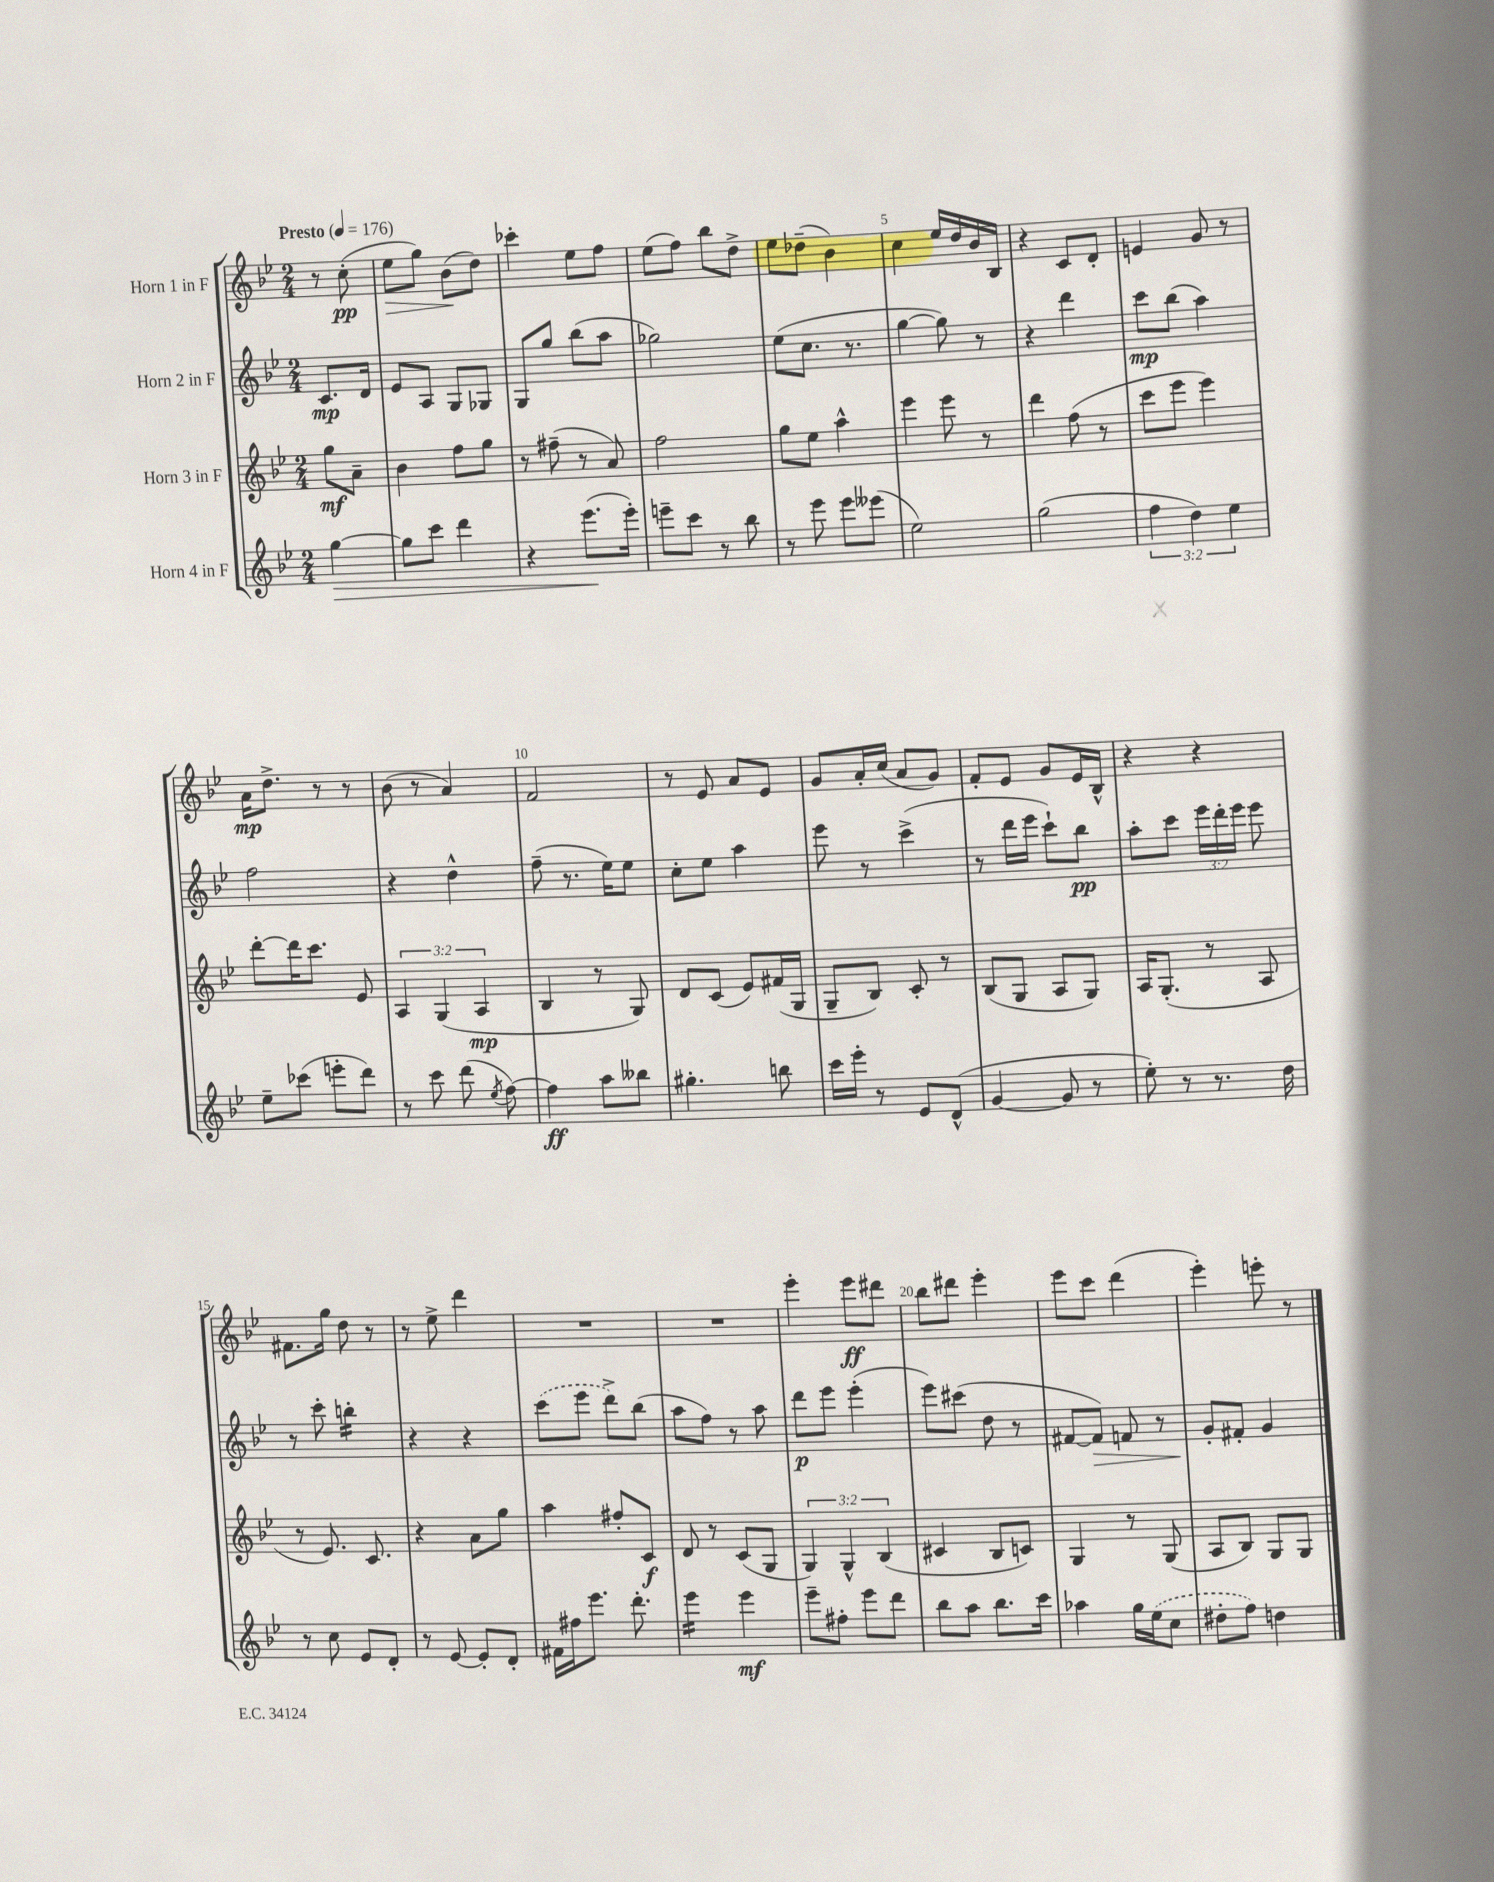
<<
\new StaffGroup <<
\new Staff = "s0" \with { instrumentName = "Horn 1 in F" } {
    \clef treble \key bes \major \numericTimeSignature \time 2/4 \partial 4 \tempo "Presto" 4 = 176
    \autoBeamOff r8 c''8-.\pp( |
    ees''8[\> g''8]) bes'8[\!( d''8]) |
    ces'''4-. ees''8[ f''8] |
    ees''8[( f''8]) bes''8[ d''8]-> |
    ees''8[ des''8]--( bes'4) |
    c''4 ees''16[ d''16 bes'16 bes16] |
    r4 c'8[ d'8]-. |
    e'4 g'8 r8 |
    a'16[\mp d''8.]-> r8 r8 |
    bes'8( r8 a'4) |
    f'2 |
    r8 ees'8 a'8[ ees'8] |
    g'8[ a'16-. c''16]( a'8[ g'8]) |
    f'8[-. ees'8] g'8[ ees'16 bes16]-^ |
    r4 r4 |
    fis'8.[ g''16] d''8 r8 |
    r8 ees''8-> d'''4 |
    R2 |
    R2 |
    ees'''4-. ees'''8[\ff dis'''8] |
    bes''8[ dis'''8] ees'''4-. |
    ees'''8[ c'''8] d'''4( |
    ees'''4-.) e'''8-. r8 \bar "|." |
}
\new Staff = "s1" \with { instrumentName = "Horn 2 in F" } {
    \clef treble \key bes \major \numericTimeSignature \time 2/4 \override Staff.TupletNumber.text = #tuplet-number::calc-fraction-text \partial 4
    \autoBeamOff c'8.[\mp d'16] |
    ees'8[ a8] g8[ ges8] |
    g8[ g''8] bes''8[( a''8] |
    ges''2) |
    ees''8[( c''8.] r8. |
    g''4~ g''8) r8 |
    r4 d'''4 |
    c'''8[\mp bes''8]( a''4) |
    f''2 |
    r4 d''4-^ |
    f''8--( r8. ees''16[) ees''8] |
    c''8[-. ees''8] a''4 |
    ees'''8 r8 c'''4->( |
    r8 d'''16[ ees'''16] c'''8[-!) bes''8]\pp |
    a''8[-. c'''8] \tuplet 3/2 { ees'''16[ d'''16-. ees'''16] } ees'''8 |
    r8 c'''8-. b''4:16-. |
    r4 r4 |
    \once \slurDashed c'''8[( ees'''8] d'''8[->) bes''8]( |
    a''8[ f''8]) r8 a''8 |
    d'''8[\p ees'''8] ees'''4-.( |
    ees'''8[) cis'''8]( d''8 r8 |
    fis'8[~ fis'8]\>) f'8 r8 |
    g'8[-.\! fis'8]-. g'4 \bar "|." |
}
\new Staff = "s2" \with { instrumentName = "Horn 3 in F" } {
    \clef treble \key bes \major \numericTimeSignature \time 2/4 \override Staff.TupletNumber.text = #tuplet-number::calc-fraction-text \partial 4
    \autoBeamOff g''8[\mf a'8]-- |
    bes'4 f''8[ g''8] |
    r8 fis''8--( r8 a'8) |
    f''2 |
    g''8[ ees''8] a''4-^ |
    ees'''4 ees'''8 r8 |
    d'''4 f''8( r8 |
    c'''8[ ees'''8] ees'''4) |
    d'''8[~-. d'''16 c'''8.] ees'8 |
    \tuplet 3/2 { a4 g4( a4\mp } |
    bes4 r8 g8) |
    d'8[ c'8]( ees'8[) fis'16( g16] |
    g8[-- bes8]) c'8-. r8 |
    bes8[( g8] a8[ g8]) |
    a16[ g8.]-.( r8 a8 |
    r8 ees'8.) c'8. |
    r4 a'8[ g''8] |
    a''4 fis''8[-. c'8]\f |
    d'8 r8 c'8[( g8] |
    \tuplet 3/2 { g4) g4-^ bes4( } |
    cis'4 bes8[ c'8]) |
    g4 r8 g8( |
    a8[ bes8]) g8[ g8] \bar "|." |
}
\new Staff = "s3" \with { instrumentName = "Horn 4 in F" } {
    \clef treble \key bes \major \numericTimeSignature \time 2/4 \override Staff.TupletNumber.text = #tuplet-number::calc-fraction-text \partial 4
    \autoBeamOff g''4~\> |
    g''8[ c'''8] d'''4 |
    r4 ees'''8.[\!( ees'''16]-.) |
    e'''8[-- c'''8] r8 bes''8 |
    r8 ees'''8 ees'''8[ eeses'''8]( |
    ees''2) |
    g''2( |
    \tuplet 3/2 { f''4 d''4) ees''4 } |
    ees''8[-- ces'''8]( e'''8[-. d'''8]) |
    r8 c'''8 d'''8( \acciaccatura { ees''8 } f''8~) |
    f''4\ff a''8[ beses''8] |
    gis''4.-. b''8 |
    c'''16[ ees'''16]-. r8 ees'8[ d'8]-^( |
    g'4~ g'8 r8 |
    ees''8-.) r8 r8. d''16 |
    r8 c''8 ees'8[ d'8]-. |
    r8 ees'8~ ees'8[-. d'8]-. |
    fis'16[ fis''16 ees'''8.] d'''8.-. |
    ees'''4:16 ees'''4\mf |
    ees'''8[-- fis''8]-. ees'''8[ d'''8] |
    bes''8[ a''8] bes''8.[ c'''16] |
    aes''4 g''16[ \once \slurDashed ees''16( c''8] |
    dis''8[-. f''8]) d''4 \bar "|." |
}
>>
>>
\layout { \context { \Score \override BarNumber.break-visibility = ##(#f #t #t) barNumberVisibility = #(every-nth-bar-number-visible 5) } }
